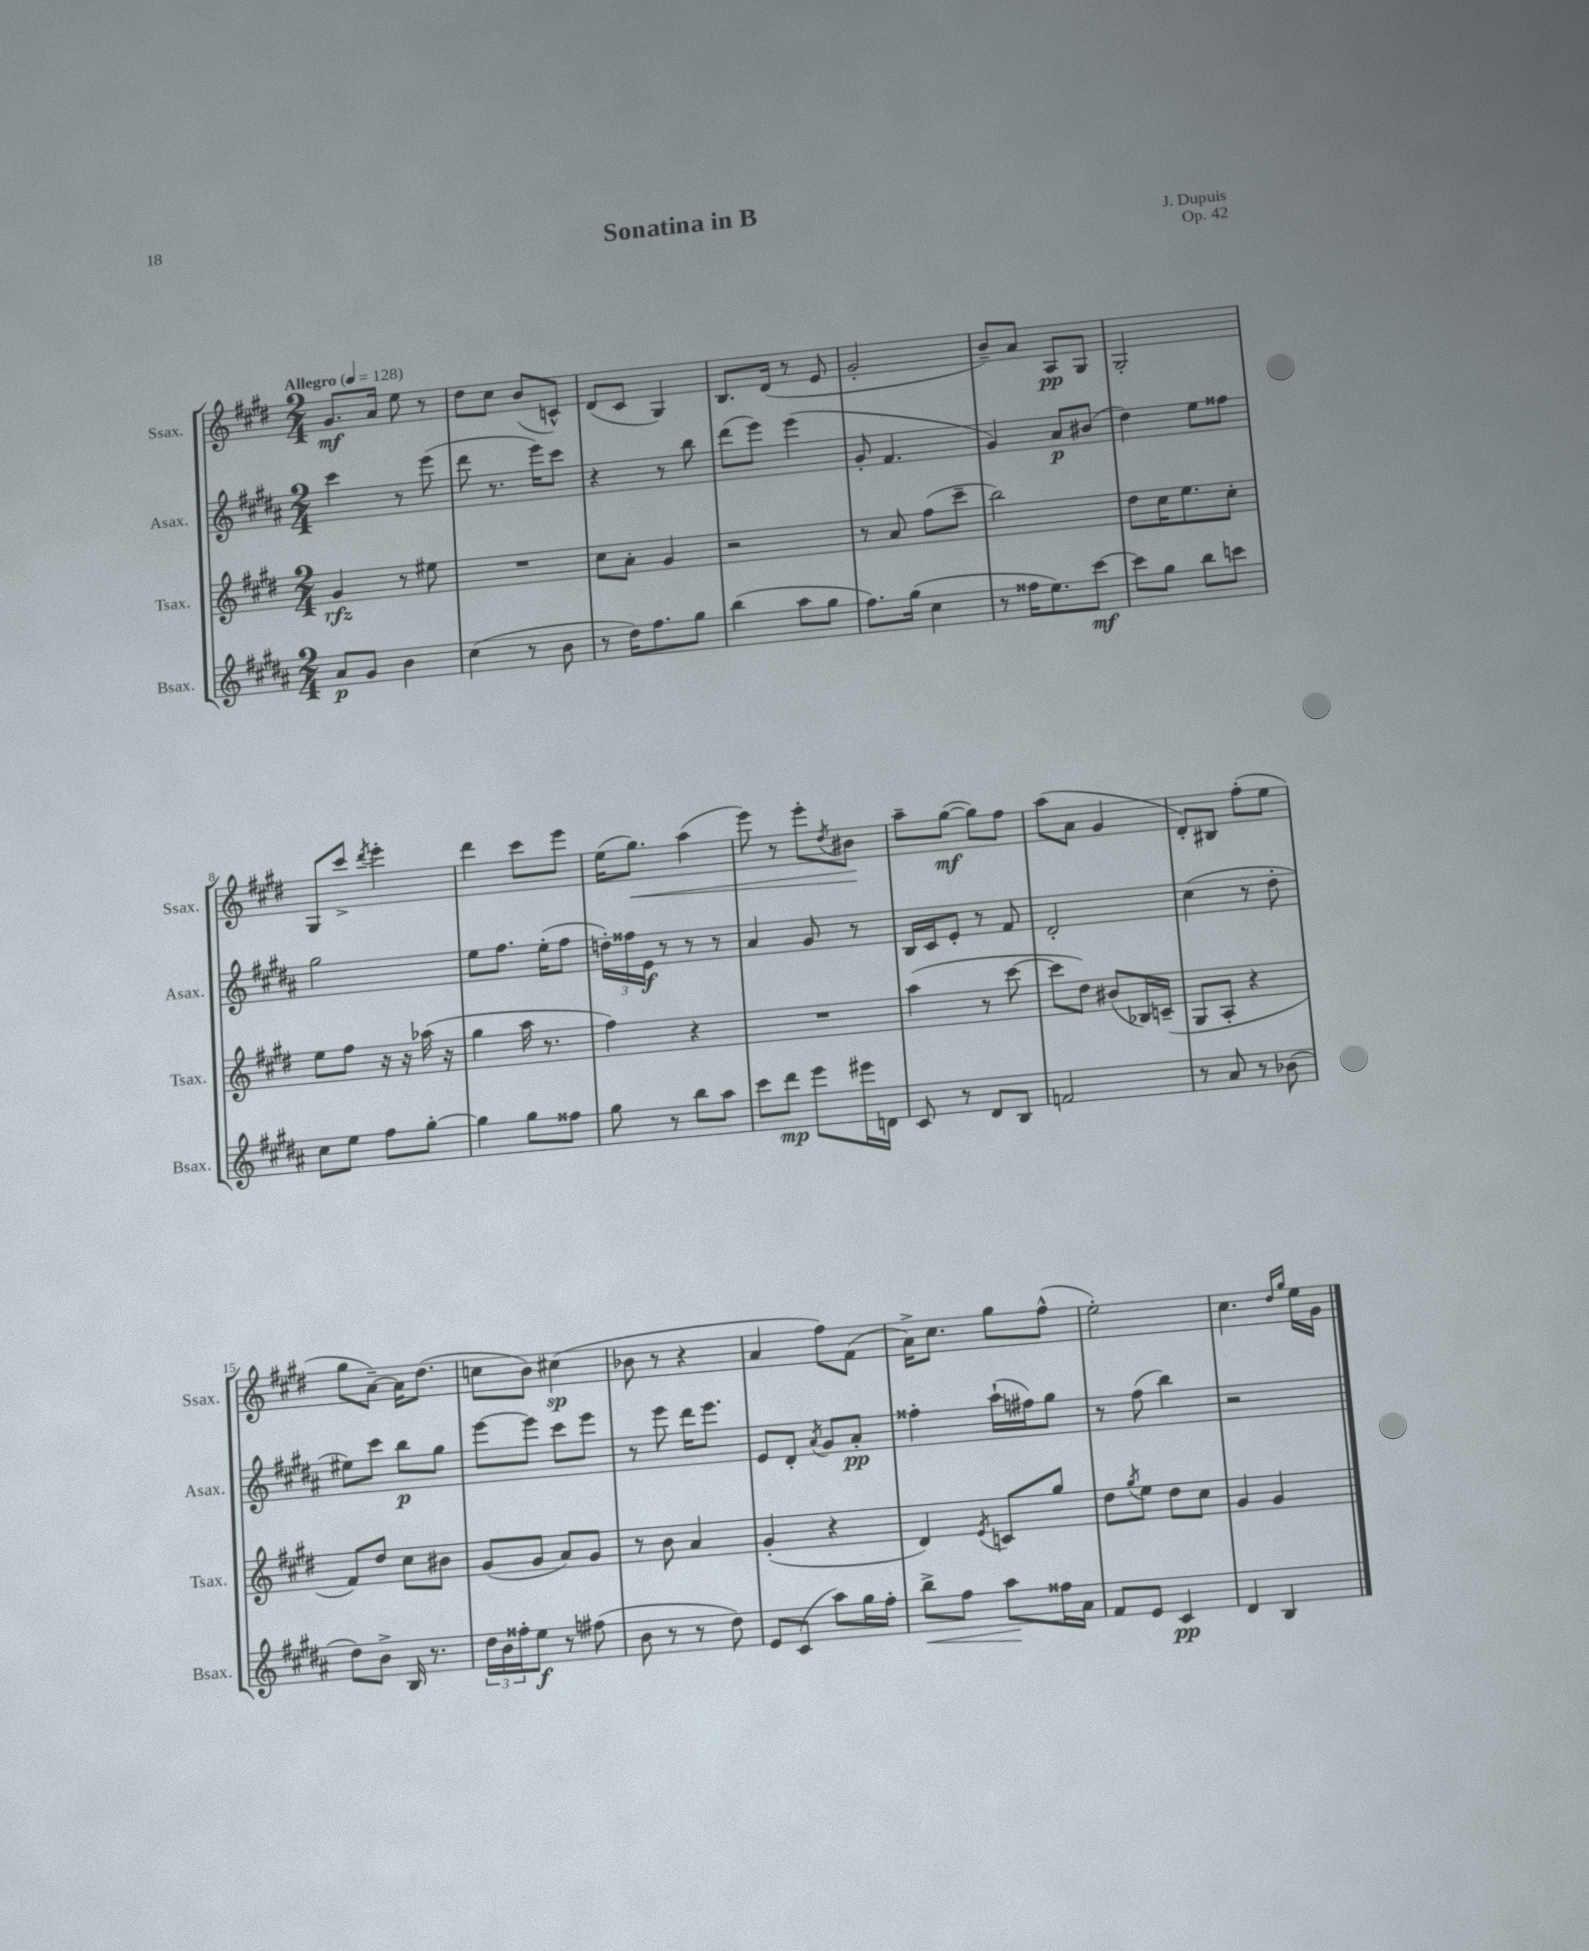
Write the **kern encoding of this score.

**kern	**kern	**kern	**kern
*staff4	*staff3	*staff2	*staff1
*clefG2	*clefG2	*clefG2	*clefG2
*k[f#c#g#d#a#]	*k[f#c#g#d#]	*k[f#c#g#d#a#]	*k[f#c#g#d#]
*M2/4	*M2/4	*M2/4	*M2/4
*MM128	*MM128	*MM128	*MM128
8a#	4g#	4ccc#	8.g#
8g#	.	.	.
.	.	.	16a
4b	8r	8r	8ee
.	8ee#	(8eee	8r
=	=	=	=
(4cc#	2r	8ddd#	8dd#
.	.	8.r	8cc#
8r	.	.	(8b
.	.	16eee)	.
8b	.	8ccc#	8c^^)
=	=	=	=
8r	8cc#	4r	(8d#
16dd#)	8a'	.	8c#
8.ff#	.	.	.
.	4g#	8r	4G#)
8gg#	.	8bb	.
=	=	=	=
(4bb	2r	(8ddd#	8.B
.	.	8eee)	.
.	.	.	(16d#
8aa#	.	(4eee	8r
8gg#	.	.	8e
=	=	=	=
8.ff#)	8r	8g#'	2g#'
.	8a	4.f#	.
(16gg#	.	.	.
4cc#	(8ff#	.	.
.	8ccc#~	.	.
=	=	=	=
8r	2bb)	4g#)	8b~)
16ff##	.	.	8a
8.ee)	.	.	.
.	.	8a#	8A
[8ccc#	.	(8b#	8G#
=	=	=	=
8ccc#]	8dd#	4dd#)	2G#'
8gg#	16cc#	.	.
.	8.ee	.	.
8bb	.	8ee	.
8ccc	8cc#'	8ff##	.
=	=	=	=
8cc#	8ee	2gg#	8G#
8ee	8ff#	.	8ccc#^
.	.	.	8qddd#
8ff#	16r	.	4eee'
.	16r	.	.
[8gg#'	(16aa-	.	.
.	16r	.	.
=	=	=	=
4gg#]	4gg#	8ee	4ddd#
.	.	8.ff#	.
8gg#	16aa	.	8ccc#
.	8.r	(16ee'	.
8ff##	.	8ff#	8eee
=	=	=	=
8gg#	4ff#)	24dd')	(16ee
.	.	24ff##	.
.	.	.	8.gg#)
.	.	24e	.
8r	.	8r	.
8bb	4r	8r	(4aa
8aa#	.	8r	.
=	=	=	=
8ccc#	2r	4a#	8eee)
8ddd#	.	.	8r
8eee	.	8g#	8eee'
.	.	.	8qdd#
16eee#	.	8r	8b#
16d	.	.	.
=	=	=	=
8c#	(4aa	16B	8aa~
.	.	16c#	.
8r	.	8e'	([8gg#
8d#	8r	8r	8gg#])
8B	[8ccc#	8f#	8ff#
=	=	=	=
2f	8ccc#]	2d#'	(8aa
.	8dd#)	.	8a
.	(8b#	.	4g#
.	16B-)	.	.
.	(16c~	.	.
=	=	=	=
8r	8G#	(4cc#	8d#')
8a#	8A'	.	8B#
8r	4r	8r	(8ff#'
(8b-	.	8dd#'	8ee
=	=	=	=
8dd#)	8f#)	8ee#)	8gg#
8b^	8dd#	8ccc#	[8a~)
16B	8cc#	8bb	16a]
8.r	.	.	(8.dd#
.	8b#	8gg#	.
=	=	=	=
24dd#	(8g#	[8eee	8cc
24b	.	.	.
24ff##'	.	.	.
8ee	8g#	8eee]	8b)
8r	8a)	8ccc#	(4cc#
(8ff#	8g#	8eee	.
=	=	=	=
8b	8r	8r	8b-
8r	8b	8eee	8r
8r	4a	16ddd#	4r
.	.	8.eee	.
8dd#)	.	.	.
=	=	=	=
8e	(4g#'	8e	4a
(8c#	.	8d#'	.
.	.	8qa#	.
8aa#)	4r	8g#	8ff#)
16gg#	.	8a#'	(8f#
16ff#'	.	.	.
=	=	=	=
8bb^	4d#)	4ff##'	16a^)
.	.	.	8.cc#
8ff#	.	.	.
.	8qe	.	.
8aa#	8c	(16aa#`	8gg#
.	.	16ff#)	.
16ff##	8gg#	8gg#	(8ff#^^
16a#	.	.	.
=	=	=	=
8f#	8dd#	8r	2ee')
.	8qgg#	.	.
8e	8ee	(8ff#	.
4c#	8dd#	4bb)	.
.	8cc#	.	.
=	=	=	=
4d#	4g#	2r	4.cc#
4B	4g#	.	.
.	.	.	16qqdd#
.	.	.	16qqgg#
.	.	.	16ee
.	.	.	16g#
==	==	==	==
*-	*-	*-	*-
